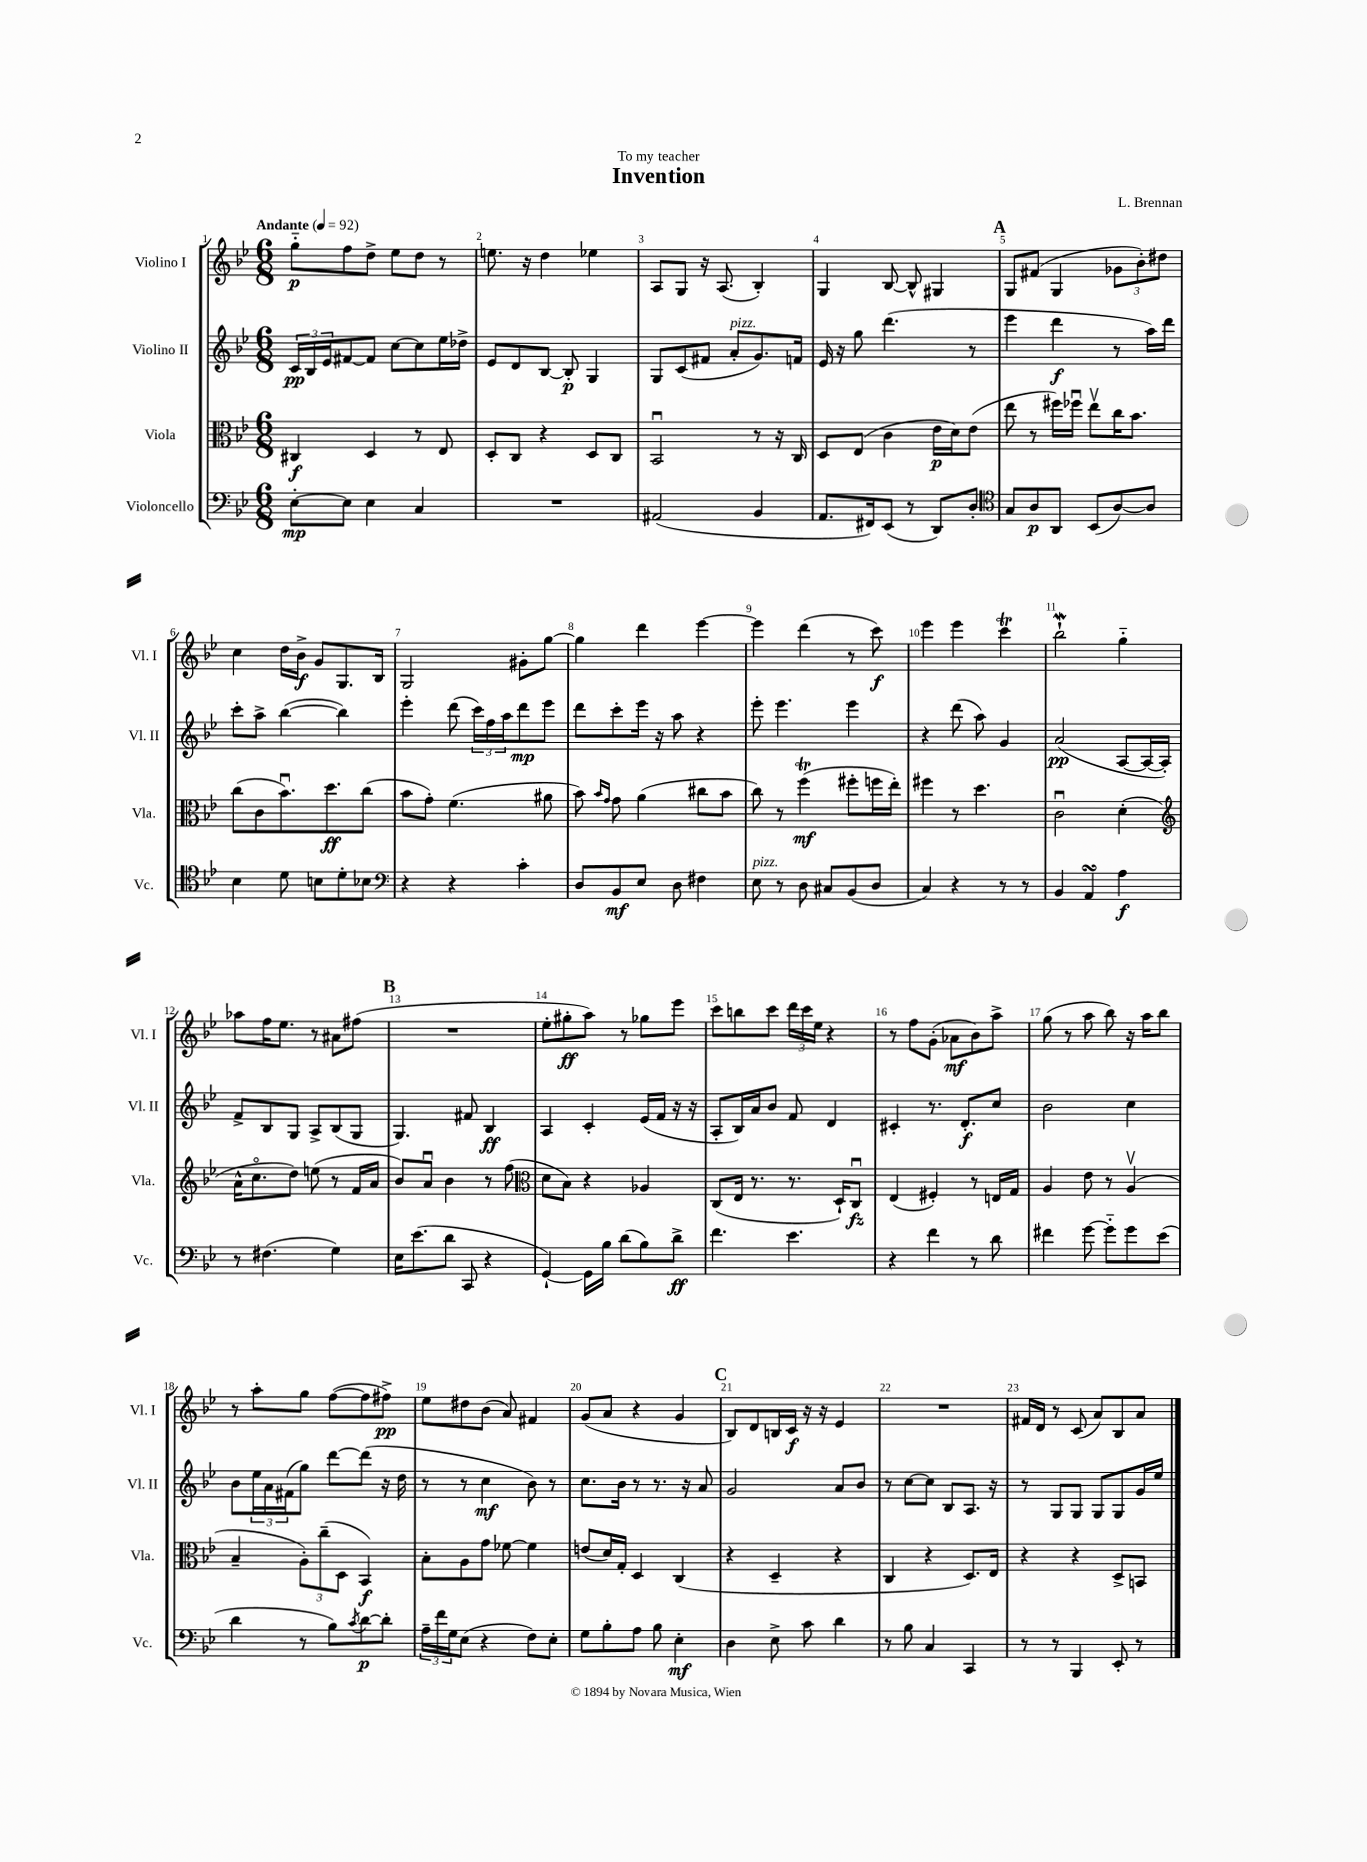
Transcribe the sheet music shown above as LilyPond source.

\header { title = "Invention" composer = "L. Brennan" dedication = "To my teacher" }
<<
\new StaffGroup <<
\new Staff = "s0" \with { instrumentName = "Violino I" shortInstrumentName = "Vl. I" } {
    \clef treble \key bes \major \numericTimeSignature \time 6/8 \tempo "Andante" 4 = 92
    g''8-_\p f''8 d''8-> ees''8 d''8 r8 |
    e''8. r16 d''4 ees''4 |
    a8 g8 r16 a8.( bes4-.) |
    g4 bes8~ bes8-^ gis4 |
    \mark \markup { \bold "A" } g8 fis'8( g4 \tuplet 3/2 { ges'8 bes'8-.) dis''8 } |
    c''4 d''16 bes'16->\f g'8 g8. bes16 |
    g2 gis'8-. g''8~ |
    g''4 d'''4 ees'''4~ |
    ees'''4 d'''4( r8 c'''8\f) |
    ees'''4 ees'''4 c'''4\trill |
    bes''2-!\mordent g''4-_ |
    aes''8 f''16 ees''8. r8 ais'8 fis''8( |
    \mark \markup { \bold "B" } R2. |
    ees''8-. gis''8-.\ff a''8) r8 ges''8 ees'''8 |
    c'''8 b''8 c'''8 \tuplet 3/2 { d'''16 c'''16 ees''16 } r4 |
    r8 f''8 g'8-.( aes'8\mf bes'8) a''8-> |
    g''8( r8 a''8 bes''8) r16 a''16 bes''8 |
    r8 a''8-. g''8 f''8~( f''8 fis''8->\pp) |
    ees''8 dis''8 bes'8( a'8) fis'4 |
    g'8( a'8 r4 g'4 |
    \mark \markup { \bold "C" } bes8) d'8 b16 c'16\f r16 r16 ees'4 |
    R2. |
    fis'16 d'16 r8 c'8( a'8) bes8 a'8 \bar "|." |
}
\new Staff = "s1" \with { instrumentName = "Violino II" shortInstrumentName = "Vl. II" } {
    \clef treble \key bes \major \numericTimeSignature \time 6/8
    \tuplet 3/2 { c'16\pp bes16 ees'16 } fis'8~ fis'8 c''8~ c''8 ees''16 des''16-> |
    ees'8 d'8 bes8~ bes8-.\p g4 |
    g8 c'8( fis'8 a'8-.^\markup { \italic "pizz." } g'8.) f'16 |
    ees'16 r16 g''8 d'''4.( r8 |
    \mark \markup { \bold "A" } ees'''4 d'''4\f r8 a''16) d'''16 |
    c'''8-. a''8-> bes''4~( bes''4) |
    ees'''4-. d'''8( \tuplet 3/2 { c'''16) f''16 a''16 } d'''8\mp ees'''8 |
    d'''8 c'''8-. ees'''16 r16 a''8 r4 |
    ees'''8-. ees'''4. ees'''4 |
    r4 d'''8( a''8) g'4 |
    a'2\pp( a8~ a16~ a16-.) |
    f'8-> bes8 g8 a8-> bes8( g8 |
    \mark \markup { \bold "B" } g4.) fis'8 bes4\ff |
    a4 c'4-. ees'16( f'16 r16 r16 |
    a8-. bes16) a'16 bes'8 f'8 d'4 |
    cis'4-. r8. d'8.-.\f c''8 |
    bes'2 c''4 |
    bes'8 \tuplet 3/2 { ees''16 a'16 fis'16( } g''8) d'''8~ d'''8( r16 d''16 |
    r8 r8 c''4\mf bes'8) r8 |
    c''8. bes'16 r8 r8. r16 a'8 |
    \mark \markup { \bold "C" } g'2 a'8 bes'8 |
    r8 c''8~ c''8 bes8 a8. r16 |
    r8 g8 g8 g8 g8 g'16 ees''16 \bar "|." |
}
\new Staff = "s2" \with { instrumentName = "Viola" shortInstrumentName = "Vla." } {
    \clef alto \key bes \major \numericTimeSignature \time 6/8
    cis4\f d4 r8 ees8 |
    d8-. c8 r4 d8 c8 |
    bes,2\downbow r8 r16 c16 |
    d8 ees8( c'4 ees'16\p d'16) ees'8( |
    \mark \markup { \bold "A" } ees''8 r8 fis''16) fes''16\downbow ees''8\upbow c''16 bes'8. |
    c''8( c'8 bes'8.\downbow) d''8.\ff c''8( |
    bes'8 g'8-.) f'4.( ais'8 |
    bes'8) \grace { bes'16 g'16 } g'8 a'4( cis''8 bes'8 |
    c''8) r8 f''4\trill\mf( fis''8-. f''16 ees''16-.) |
    fis''4 r8 d''4. |
    c'2\downbow d'4-.( |
    \clef treble a'16-^ c''8.\flageolet d''8) e''8( r8 f'16 a'16 |
    \mark \markup { \bold "B" } bes'8) a'8\downbow bes'4 r8 f''8( |
    \clef alto d'8 bes8) r4 aes4 |
    c8( ees16 r8. r8. d16-!) c8\downbow\fz |
    ees4( fis4-.) r8 e16 g16 |
    a4 ees'8 r8 a4\upbow( |
    bes4-- \tuplet 3/2 { a8-.) c''8--( d8 } bes,4\f) |
    bes8-. a8 g'8 fes'8~ fes'4 |
    e'8( d'16) g16-. d4 c4( |
    \mark \markup { \bold "C" } r4 d4-- r4 |
    c4 r4 d8.) ees16 |
    r4 r4 d8-> b,8 \bar "|." |
}
\new Staff = "s3" \with { instrumentName = "Violoncello" shortInstrumentName = "Vc." } {
    \clef bass \key bes \major \numericTimeSignature \time 6/8
    ees8~-.\mp ees8 ees4 c4 |
    R2. |
    ais,2( bes,4 |
    a,8. fis,16) ees,8( r8 d,8) d8-. |
    \mark \markup { \bold "A" } \clef tenor g8 a8\p a,8 bes,8( a8~) a8 |
    bes4 d'8 b8 d'8-. bes8 |
    \clef bass r4 r4 c'4-. |
    d8 bes,8\mf ees8 d8 fis4 |
    ees8^\markup { \italic "pizz." } r8 d8 cis8 bes,8( d8 |
    c4) r4 r8 r8 |
    bes,4 a,4\turn a4\f |
    r8 fis4.( g4) |
    \mark \markup { \bold "B" } ees16 ees'8.( d'8 c,8 r4 |
    g,4~-!) g,16 bes16 d'8( bes8) d'8->\ff |
    f'4. ees'4. |
    r4 f'4 r8 d'8 |
    fis'4 g'8~ g'8-_ g'8 ees'8( |
    d'4 r8 bes8) \acciaccatura { c'8 } d'8~\p d'8-. |
    \tuplet 3/2 { a16-- f'16 g16 } ees8( r4 f8) ees8-. |
    g8 bes8-. a8 bes8 ees4-.\mf |
    \mark \markup { \bold "C" } d4 ees8-> c'8 d'4 |
    r8 bes8 c4 c,4 |
    r8 r8 bes,,4 ees,8-. r8 \bar "|." |
}
>>
>>
\layout { \context { \Score \override BarNumber.break-visibility = ##(#f #t #t) barNumberVisibility = #all-bar-numbers-visible } }
